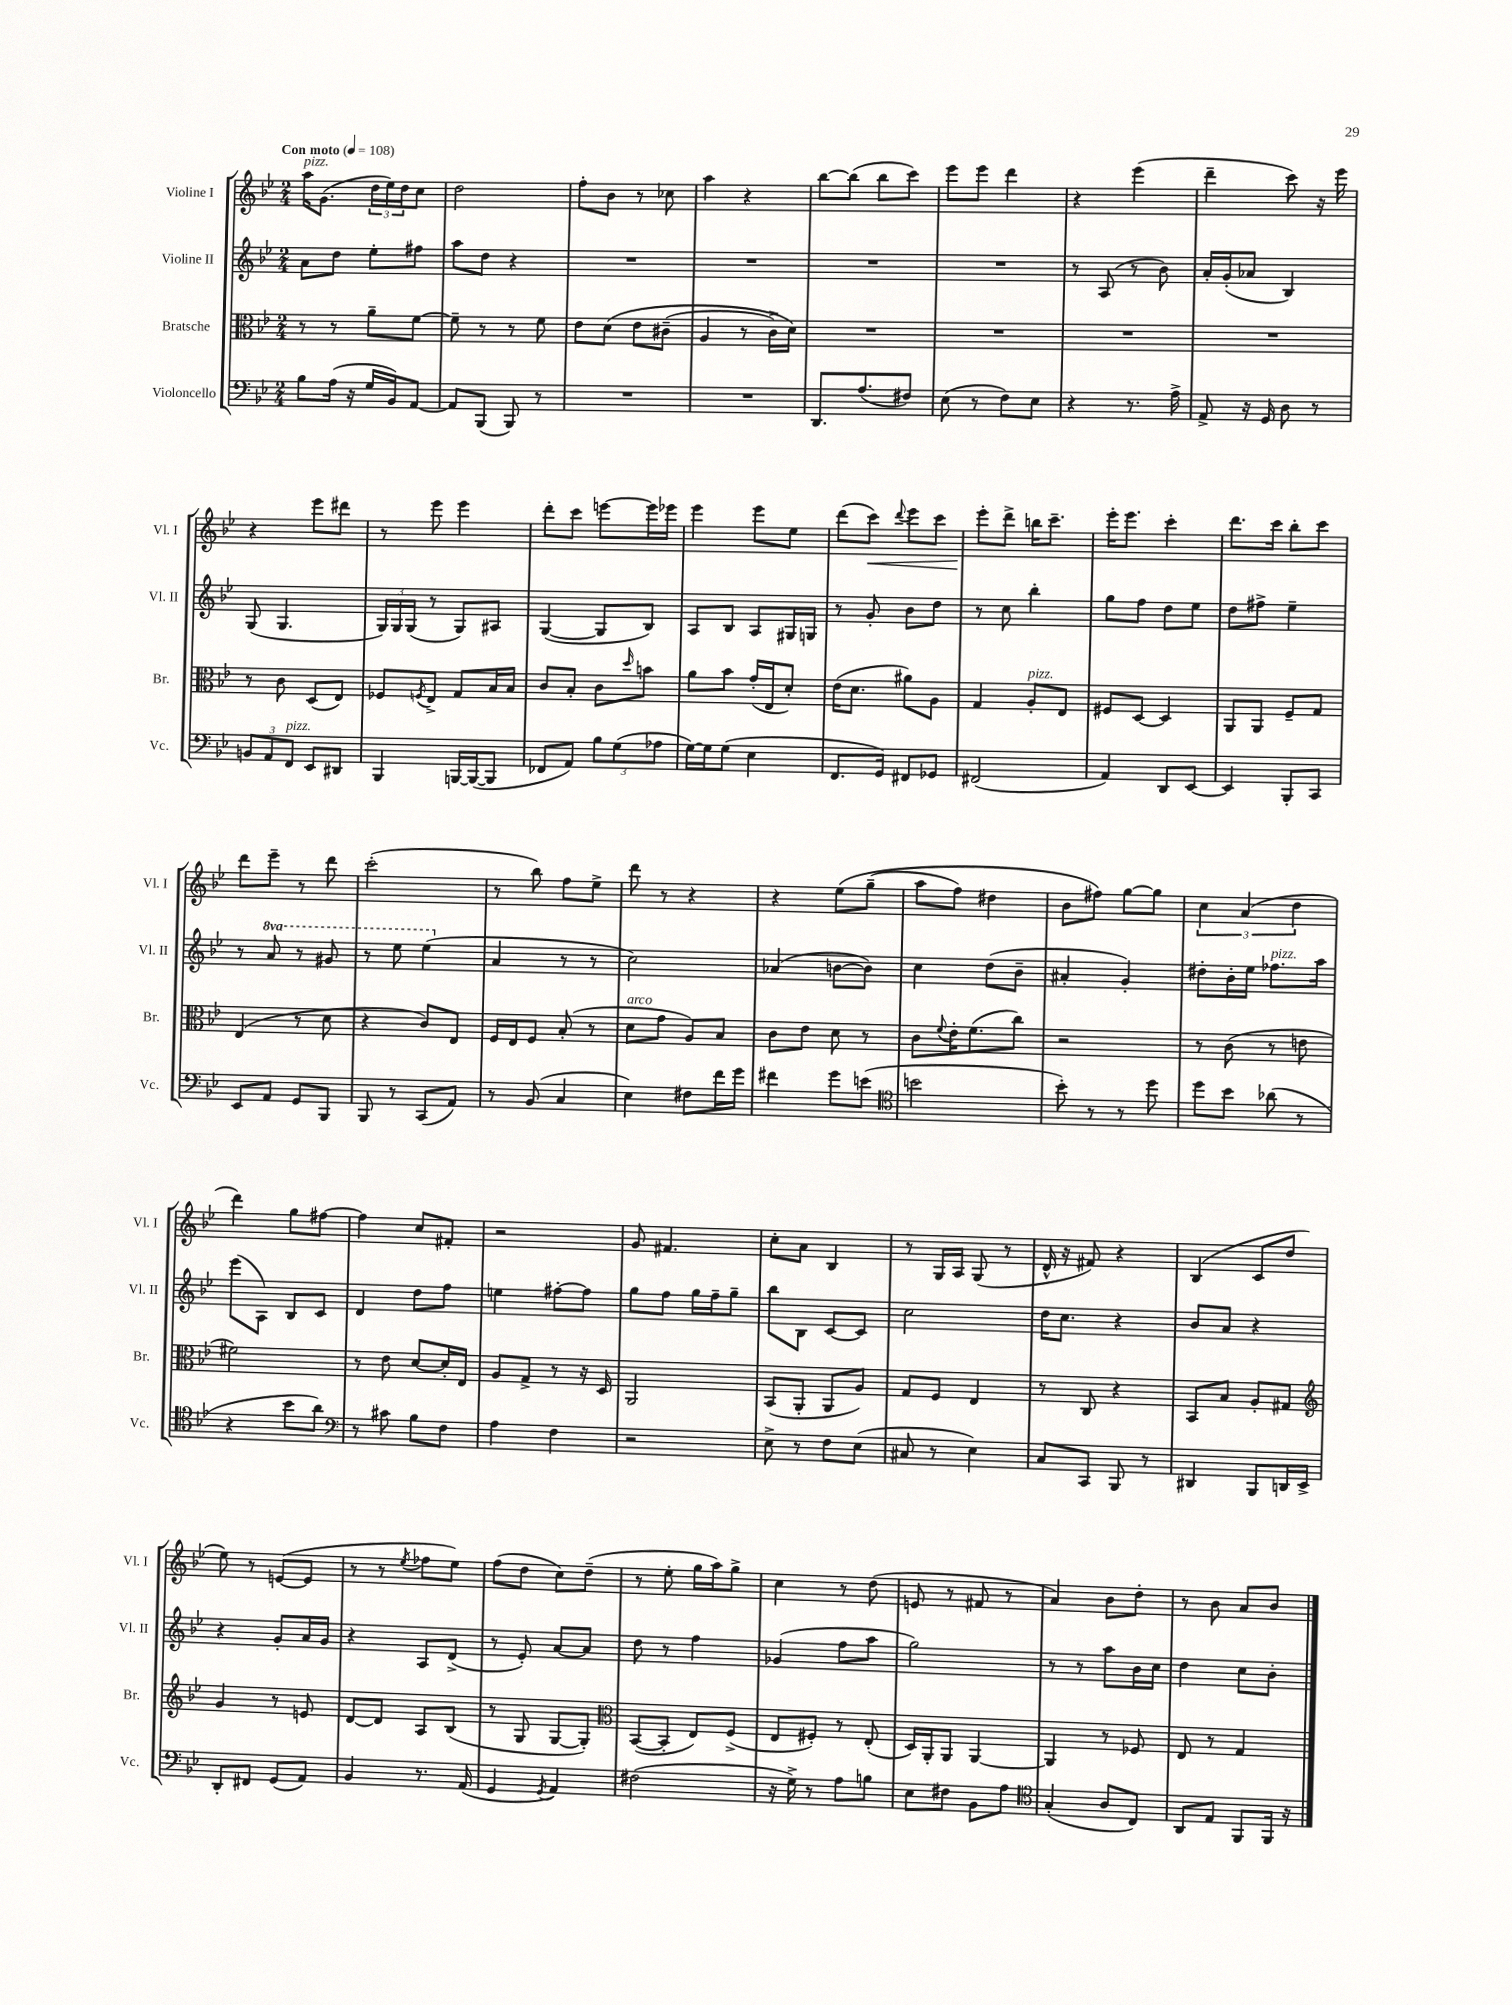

**kern	**kern	**kern	**kern	**dynam
*part4	*part3	*part2	*part1	*part1
*staff4	*staff3	*staff2	*staff1	*staff1
*I"Violoncello	*I"Bratsche	*I"Violine II	*I"Violine I	*
*I'Vc.	*I'Br.	*I'Vl. II	*I'Vl. I	*
*clefF4	*clefC3	*clefG2	*clefG2	*
*k[b-e-]	*k[b-e-]	*k[b-e-]	*k[b-e-]	*
*M2/4	*M2/4	*M2/4	*M2/4	*
*MM108	*MM108	*MM108	*MM108	*
=1	=1	=1	=1	=1
!	!	!	!LO:TX:a:B:t=Con moto	!
!	!	!	!LO:TX:a:i:t=pizz.	!
8B-\L	8r	8a\L	16aa\KL	.
.	.	.	(8.g\J	.
(16A\Jk	8r	8dd\J	.	.
16r	.	.	.	.
16G/LL	8a~\L	8ee-'\L	24dd\LL	.
.	.	.	24ee-\)	.
16BB-/J)	.	.	.	.
.	.	.	24dd\J	.
[8AA/J	[8f\J	8ff#X\J	8cc\J	.
=2	=2	=2	=2	=2
8AA/L]	8f~\]	8aa\L	2dd\	.
(8BBB-/J	8r	8dd\J	.	.
8BBB-/)	8r	4r	.	.
8r	8f\	.	.	.
=3	=3	=3	=3	=3
2r	8e-\L	2r	8ff'\L	.
.	(8d\J	.	8b-\J	.
.	8e-\L	.	8r	.
.	(8c#X~\J	.	8cc-X\	.
=4	=4	=4	=4	=4
2r	4A/	2r	4aa\	.
.	8r	.	4r	.
.	16c^\LL)	.	.	.
.	16d\JJ)	.	.	.
=5	=5	=5	=5	=5
8.DD/L	2r	2r	[8bb-\L	.
.	.	.	(8bb-\J]	.
(8.A/	.	.	.	.
.	.	.	8bb-\L	.
8F#X/J)	.	.	8ccc\J)	.
=6	=6	=6	=6	=6
(8E-\	2r	2r	8eee-\L	.
8r	.	.	8eee-\J	.
8F\L)	.	.	4ddd\	.
8E-\J	.	.	.	.
=7	=7	=7	=7	=7
4r	2r	8r	4r	.
.	.	(8A/	.	.
8.r	.	8r	(4eee-\	.
.	.	8b-\)	.	.
16A^\	.	.	.	.
=8	=8	=8	=8	=8
8AA^/	2r	16a'/LL	4ddd~\	.
.	.	(16g'/J	.	.
16r	.	8a-X/J	.	.
16GG/	.	.	.	.
8D\	.	4B-/)	8ccc\)	.
8r	.	.	16r	.
.	.	.	16eee-\	.
!!LO:LB:g=z
=9	=9	=9	=9	=9
12BBn/L	8r	(8G/	4r	.
12AA/	.	.	.	.
.	8c\	4.G/	.	.
!LO:TX:a:i:t=pizz.	!	!	!	!
12FF/J	.	.	.	.
8EE-/L	(8D/L	.	8eee-\L	.
8DD#X/J	8E-/J)	.	8ddd#X\J	.
=10	=10	=10	=10	=10
4BBB-/	8F-X/L	24G/LL)	8r	.
.	.	24G/	.	.
.	.	(24G/JJ	.	.
.	8qFn/	.	.	.
.	8E-^/J	8r	8eee-\	.
[16BBBn/LL	8G/L	8G/L)	4eee-\	.
(16BBB/J_	.	.	.	.
8BBB/J]	16B-/L	8A#X/J	.	.
.	16B-/JJ	.	.	.
=11	=11	=11	=11	=11
8FF-X/L	8c/L	([4G/	8ddd'\L	.
8AA/J)	8B-'/J	.	8ccc\J	.
12B-\L	8c\L	8G/L]	[8eeen\L	.
(12G\	.	.	.	.
.	16qqdd/	.	.	.
.	8bn\J	8B-/J)	16eee\L]	.
12A-X\J	.	.	.	.
.	.	.	16eee-X\JJ	.
=12	=12	=12	=12	=12
[16G\LL)	8a\L	8A/L	4eee-\	.
16G\J]	.	.	.	.
(8G\J	8b-\J	8B-/J	.	.
4E-\	(16g'/LL	8A/L	8eee-\L	.
.	16E-/J	.	.	.
.	8d'/J)	16G#X/L	8ee-\J	.
.	.	16Gn/JJ	.	.
=13	=13	=13	=13	=13
8.FF/L	(16e-\KL	8r	(8ddd\L	.
.	8.d\J	.	.	.
!	!	!	!	!LO:HP:b
.	.	8g'/	8ccc\J)	<
16GG/Jk)	.	.	.	.
.	.	.	8qqddd/	.
8FF#X/L	8a#X\L)	8b-\L	8eee-\L	.
8GG-X/J	8A\J	8dd\J	8ccc\J	.
=14	=14	=14	=14	=14
(2FF#X/	4G/	8r	8eee-'\L	.
.	.	8cc\	8ddd^\J	[
!	!LO:TX:a:i:t=pizz.	!	!	!
.	8A'/L	4bb-'\	16bbn\KL	.
.	.	.	8.ccc~\J	.
.	8E-/J	.	.	.
=15	=15	=15	=15	=15
4AA/)	8F#X/L	8gg\L	16eee-'\KL	.
.	.	.	8.eee-\J	.
.	[8D/J	8ff\J	.	.
8DD/L	4D/]	8dd\L	4ccc'\	.
[8EE-/J	.	8ee-\J	.	.
=16	=16	=16	=16	=16
4EE-/]	8AA/L	8dd\L	8.ddd\L	.
.	8AA/J	8ff#X^\J	.	.
.	.	.	16ccc\Jk	.
8BBB-'/L	8F~/L	4ee-~\	8bb-'\L	.
8CC/J	8G/J	.	8ccc\J	.
!!LO:LB:g=z
=17	=17	=17	=17	=17
8EE-/L	(4E-/	8r	8ddd\L	.
*	*	*8va	*	*
8AA/J	.	8aa/	8eee-~\J	.
8GG/L	8r	8r	8r	.
8BBB-/J	8d\	8gg#X/	8ddd\	.
=18	=18	=18	=18	=18
8BBB-/	4r	8r	(2ccc'\	.
8r	.	8eee-\	.	.
(8CC/L	8c/L)	(4eee-\	.	.
8AA/J)	8E-/J	.	.	.
=19	=19	=19	=19	=19
*	*	*X8va	*	*
8r	16F/LL	4a/	8r	.
.	16E-/J	.	.	.
(8BB-/	8F/J	.	8bb-\)	.
4C/	(8B-'/	8r	8ff\L	.
.	8r	8r	8ee-^\J	.
=20	=20	=20	=20	=20
!	!LO:TX:a:i:t=arco	!	!	!
4E-\)	8d\L	2cc\)	8ddd\	.
.	8g\J	.	8r	.
8F#X\L	8A/L)	.	4r	.
16f\L	8B-/J	.	.	.
16g\JJ	.	.	.	.
=21	=21	=21	=21	=21
4f#X\	8c\L	(4a-X/	4r	.
.	8e-\J	.	.	.
8g\L	8d\	[8bn\L	(8ee-\L	.
(8en\J	8r	8b\J])	(8gg~\J	.
=22	=22	=22	=22	=22
*clefC4	*	*	*	*
2bn\	8c\L	4cc\	8aa\L	.
.	8qqf/	.	.	.
.	16e-'\K	.	8ff\J)	.
.	(8.f\	.	.	.
.	.	(8dd\L	4dd#X\	.
.	8cc\J)	8b-~\J	.	.
=23	=23	=23	=23	=23
8b-'\)	2r	4a#X'/	8b-\L	.
8r	.	.	8ff#X\J)	.
8r	.	4g'/)	[8gg\L	.
8dd\	.	.	8gg\J]	.
=24	=24	=24	=24	=24
8dd\L	8r	8dd#X'\L	6cc\	.
8b-\J	(8c\	16b-'\L	.	.
.	.	.	(6a/	.
.	.	16ee-\JJ	.	.
!	!	!LO:TX:a:i:t=pizz.	!	!
(8a-X\	8r	8.ff-X\L	.	.
.	.	.	6dd\	.
8r	8en\	.	.	.
.	.	16aa\Jk	.	.
!!LO:LB:g=z
=25	=25	=25	=25	=25
4r	2f#X\)	(8eee-\L	4ddd\)	.
.	.	8A\J)	.	.
8b-\L	.	8B-/L	8gg\L	.
8a\J)	.	8c/J	[8ff#X\J	.
=26	=26	=26	=26	=26
*clefF4	*	*	*	*
8r	8r	4d/	4ff#\]	.
8c#X\	8e-\	.	.	.
8B-\L	[8d/L	8dd\L	8cc/L	.
8F\J	16d'/L]	8ff\J	8f#X'/J	.
.	16E-/JJ	.	.	.
=27	=27	=27	=27	=27
4A\	8A/L	4een\	2r	.
.	8G^/J	.	.	.
4F\	8r	[8ff#X'\L	.	.
.	16r	8ff#\J]	.	.
.	16D/	.	.	.
=28	=28	=28	=28	=28
2r	2AA/	8gg\L	8g/	.
.	.	8ff\J	4.f#X/	.
.	.	16gg\LL	.	.
.	.	16ff~\J	.	.
.	.	8gg~\J	.	.
=29	=29	=29	=29	=29
8E-^\	(8BB-/L	8bb-\L	8cc'\L	.
8r	8AA'/J	8B-\J	8a\J	.
8F\L	8AA/L	[8c/L	4B-/	.
(8E-\J	8A/J)	8c/J]	.	.
=30	=30	=30	=30	=30
8C#X/	8G/L	2cc\	8r	.
8r	8F/J	.	16G/LL	.
.	.	.	16A/JJ	.
4E-\)	4E-/	.	(8G/	.
.	.	.	8r	.
=31	=31	=31	=31	=31
8C/L	8r	16dd\KL	16d^^/	.
.	.	8.cc\J	16r	.
8CC/J	8C/	.	8f#X/)	.
8BBB-/	4r	4r	4r	.
8r	.	.	.	.
=32	=32	=32	=32	=32
4DD#X/	8BB-/L	8b-/L	(4B-/	.
.	8B-/J	8a/J	.	.
8BBB-/L	8A'/L	4r	8c/L	.
16DDn/L	8G#X/J	.	8dd/J	.
16EE-^/JJ	.	.	.	.
!!LO:LB:g=z
=33	=33	=33	=33	=33
*	*clefG2	*	*	*
8DD'/L	4g/	4r	8ee-\)	.
8FF#X/J	.	.	8r	.
(8GG/L	8r	8g'/L	([8en/L	.
8AA/J)	8en/	16a/L	8e/J]	.
.	.	16g/JJ	.	.
=34	=34	=34	=34	=34
4BB-/	[8d/L	4r	8r	.
.	8d/J]	.	8r	.
.	.	.	8qee-/	.
8.r	8A/L	8A/L	8ff-X\L	.
.	(8B-/J	(8d^/J	8ee-\J)	.
(16AA/	.	.	.	.
=35	=35	=35	=35	=35
4GG/	8r	8r	(8ff\L	.
.	8G/	8e-'/)	8dd\J	.
8qGG/	.	.	.	.
4AA/)	[8G/L	[8a/L	8cc\L)	.
.	8G'/J])	8a/J]	(8dd~\J	.
=36	=36	=36	=36	=36
*	*clefC3	*	*	*
(2F#X\	([8BB-/L	8dd\	8r	.
.	8BB-'/J]	8r	8ee-'\	.
.	8E-/L)	4ff\	16gg\LL	.
.	.	.	16aa\J)	.
.	(8F^/J	.	8gg^\J	.
=37	=37	=37	=37	=37
16r	8E-/L	(4g-X/	4cc\	.
16G^\)	.	.	.	.
8r	8F#X'/J)	.	.	.
8A\L	8r	8ff\L	8r	.
8Bn\J	(8E-'/	8aa\J	(8dd\	.
=38	=38	=38	=38	=38
8E-\L	16D/LL)	2gg\)	8en/	.
.	16AA'/J	.	.	.
8F#X\J	8AA/J	.	8r	.
8BB-\L	[4AA/	.	8f#X/	.
8A\J	.	.	8r	.
=39	=39	=39	=39	=39
*clefC4	*	*	*	*
(4G'/	4AA/]	8r	4a/)	.
.	.	8r	.	.
8A/L	8r	8aa\L	8b-\L	.
8C/J)	8F-X/	16b-\L	8dd'\J	.
.	.	16cc\JJ	.	.
=40	=40	=40	=40	=40
8AA/L	8E-/	4dd\	8r	.
8E-/J	8r	.	8b-\	.
8FF/L	4G/	8cc\L	8a/L	.
16FF/Jk	.	8b-'\J	8b-/J	.
16r	.	.	.	.
==	==	==	==	==
*-	*-	*-	*-	*-
